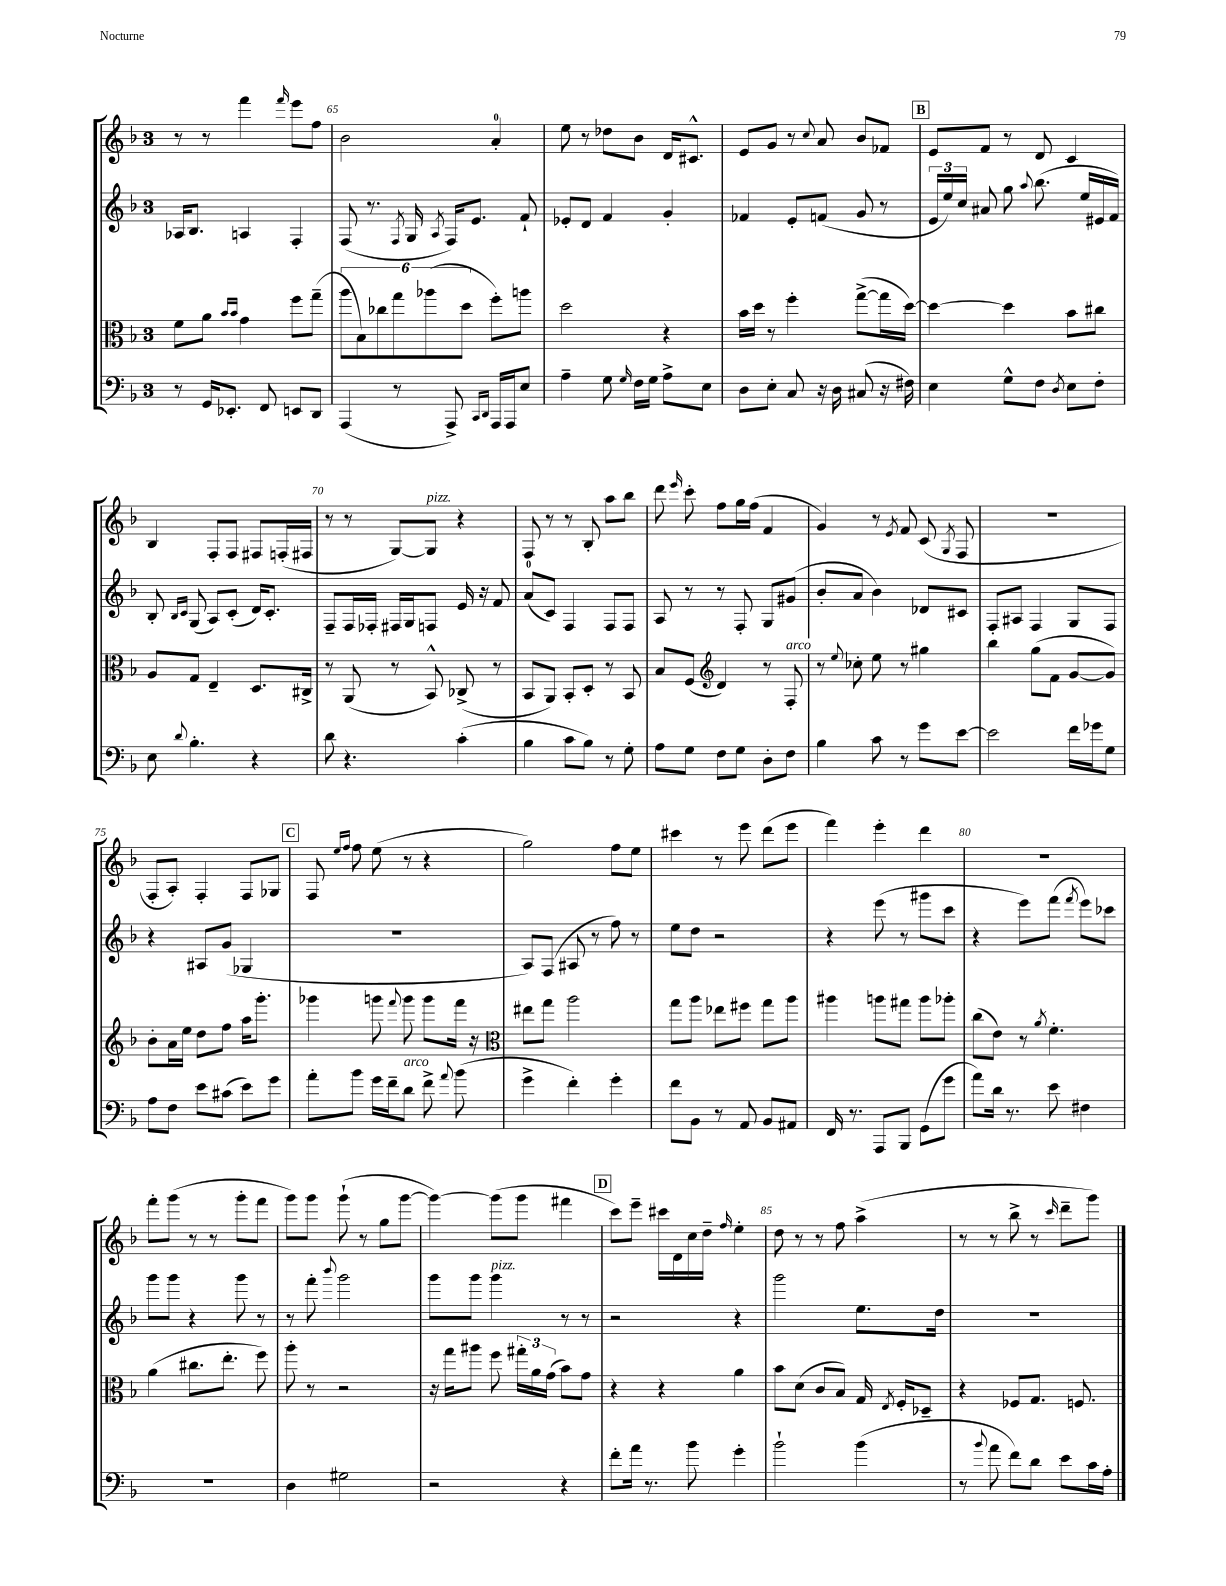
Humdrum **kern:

**kern	**kern	**kern	**kern
*staff4	*staff3	*staff2	*staff1
*clefF4	*clefC3	*clefG2	*clefG2
*k[b-]	*k[b-]	*k[b-]	*k[b-]
*M3/4	*M3/4	*M3/4	*M3/4
8r	8f	16A-	8r
.	.	8.B-	.
16GG	8a	.	8r
8.EE-'	.	.	.
.	16qqb-	.	.
.	16qqb-	.	.
.	4g	4A	4fff
8FF	.	.	.
.	.	.	16qqfff
8EE	8ff	4F'	8eee
8DD	(8gg~	.	8ff
=	=	=	=
(4AAA	12aa	(8F	2b-
.	12B-)	.	.
.	.	8.r	.
.	12cc-	.	.
8r	12gg	.	.
.	.	8qF	.
.	.	16G	.
.	(12aa-	.	.
.	.	8qA	.
8AAA^)	.	16F)	.
.	12dd	.	.
.	.	8.e	.
16qqCC	.	.	.
16qqDD	.	.	.
16AAA	8ff')	.	4a'
16AAA	.	.	.
8E	8aa	8f`	.
=	=	=	=
4A~	2dd	8e-'	8ee
.	.	8d	8r
8G	.	4f	8dd-
16qqG	.	.	.
16F	.	.	8b-
16G	.	.	.
8A^	4r	4g'	16d
.	.	.	8.c#^^
8E	.	.	.
=	=	=	=
8D	16b-	4f-	8e
.	16dd	.	.
8E'	8r	.	8g
8C	4ff'	8e'	8r
.	.	.	8qqcc
16r	.	(8f	8a
16D	.	.	.
(8C#	([8gg^	8g	8b-
16r	16gg]	8r	8f-
16F#)	[16dd)	.	.
=	=	=	=
4E	4dd_	24e	8e
.	.	24ee)	.
.	.	24cc	.
.	.	8a#	8f
8G^^	4dd]	8gg	8r
.	.	8qqaa	.
8F	.	(8.bb-	8d
8qD	.	.	.
8E	8b-	.	4c
.	.	16ee	.
8F'	8cc#	16e#	.
.	.	16f)	.
=	=	=	=
8E	8A	8B-'	4B-
.	.	16qqB-	.
8qqd	.	16qqc	.
4.B-'	8G	(8G	.
.	4E~	8A)	8F'
.	.	(8c'	8F
4r	8.D	16d)	8F#
.	.	8.c'	.
.	.	.	(16F'
.	16C#^	.	16F#
=	=	=	=
8d	8r	8F~	8r
4.r	(8AA	16F	8r
.	.	16F-'	.
.	8r	16F#	[8G)
.	.	16G	.
.	8BB-^^)	8F	8G]
(4c'	(8C-^	16e	4r
.	.	16r	.
.	8r	8f	.
=	=	=	=
4B-	8BB-	(8a	8F
.	8AA)	8c)	8r
8c	8BB-'	4F	8r
8B-)	8D'	.	8B-'
8r	8r	8F	8aa
8G'	8BB-	8F	8bb-
=	=	=	=
8A	8B-	8A	8ddd
.	.	.	16qqeee
8G	(8F	8r	8ccc'
*	*clefG2	*	*
8F	4d)	8r	8ff
8G	.	8F'	16gg
.	.	.	(16ff
8D'	8r	8G	4f
8F	8F'	(8g#	.
=	=	=	=
4B-	8r	8b-'	4g)
.	8qqee	.	.
.	8cc-'	8a	.
8c	8ee	4b-)	8r
.	.	.	8qe
8r	8r	.	8f
8g	4gg#	8d-	(8c
.	.	.	8qG
[8e	.	8c#	8F
=	=	=	=
2e]	4bb-	8F'	2.r
.	.	8A#	.
.	(8gg	4F	.
.	8f	.	.
16f	[8g	8G	.
16g-	.	.	.
8G	8g])	8F	.
=	=	=	=
8A	8b-'	4r	8F'
8F	16a	.	8A')
.	16ee	.	.
8e	8dd	8A#	4F'
(8c#	8ff	(8g	.
8e)	16aa	4G-	8F
.	8.ggg'	.	.
8g	.	.	8G-
=	=	=	=
8a'	4ggg-	2.r	8F
.	.	.	16qqee
.	.	.	16qqff
8b-	.	.	8ff
16g	8ggg	.	(8ee
16f~	.	.	.
.	8qqfff	.	.
8d	8ggg	.	8r
8f^	8ggg	.	4r
8qqa	.	.	.
(8b-	16fff	.	.
.	16r	.	.
=	=	=	=
*	*clefC3	*	*
4g^	8ee#	8A)	2gg)
.	8gg	(8F	.
4f')	2aa	8A#	.
.	.	8r	.
4g'	.	8ff)	8ff
.	.	8r	8ee
=	=	=	=
8f	8gg	8ee	4ccc#
8BB-	8aa	8dd	.
8r	8ee-	2r	8r
8AA	8ff#	.	8eee
8BB-	8gg	.	(8ddd
8AA#	8aa	.	8eee
=	=	=	=
16FF	4aa#	4r	4fff)
8.r	.	.	.
8AAA	8aa	(8eee	4eee'
8BBB-	8gg#	8r	.
(8GG	8aa	8ggg#	4ddd
8g	8aa-'	8ccc	.
=	=	=	=
8a)	(8cc	4r	2.r
16d	8e)	.	.
8.r	.	.	.
.	8r	8eee)	.
.	8qa	.	.
8e	4.f'	(8fff	.
.	.	8qfff	.
4F#	.	8eee)	.
.	.	8ccc-	.
=	=	=	=
2.r	(4a	8ggg	8fff'
.	.	8ggg	(8ggg
.	8.cc#	4r	8r
.	.	.	8r
.	8.ee'	.	.
.	.	8ggg	8ggg'
.	8ff)	8r	8fff
=	=	=	=
4D	8aa'	8r	8ggg)
.	8r	8fff'	8ggg
.	.	8qqbbb-	.
2G#	2r	2ggg	(8ggg`
.	.	.	8r
.	.	.	8gg
.	.	.	[8ggg
=	=	=	=
2r	16r	8ggg	4ggg_)
.	16gg	.	.
.	8aa#	8ggg	.
.	8ff	4ggg	(8ggg]
.	24gg#'	.	8ggg
.	24a	.	.
.	(24g	.	.
4r	8b-)	8r	4fff#
.	8g	8r	.
=	=	=	=
8f'	4r	2r	8ccc)
16a	.	.	8eee~
8.r	.	.	.
.	4r	.	16ccc#
.	.	.	16d
8b-	.	.	16cc
.	.	.	16dd~
.	.	.	16qqff
4g'	4a	4r	4ee'
=	=	=	=
2b-`	8b-	2ggg	8dd
.	(8d	.	8r
.	8c	.	8r
.	8B-)	.	8ff
(4b-	16G	8.ee	(4aa^
.	8qE	.	.
.	16F'	.	.
.	8D-~	.	.
.	.	16dd	.
=	=	=	=
8r	4r	2.r	8r
8qqb-	.	.	.
8a	.	.	8r
8f)	8F-	.	8bb-^
8d	8.G	.	8r
.	.	.	16qqccc
8e	.	.	8ddd~
.	8.F	.	.
16c	.	.	8ggg)
16A'	.	.	.
==	==	==	==
*-	*-	*-	*-
